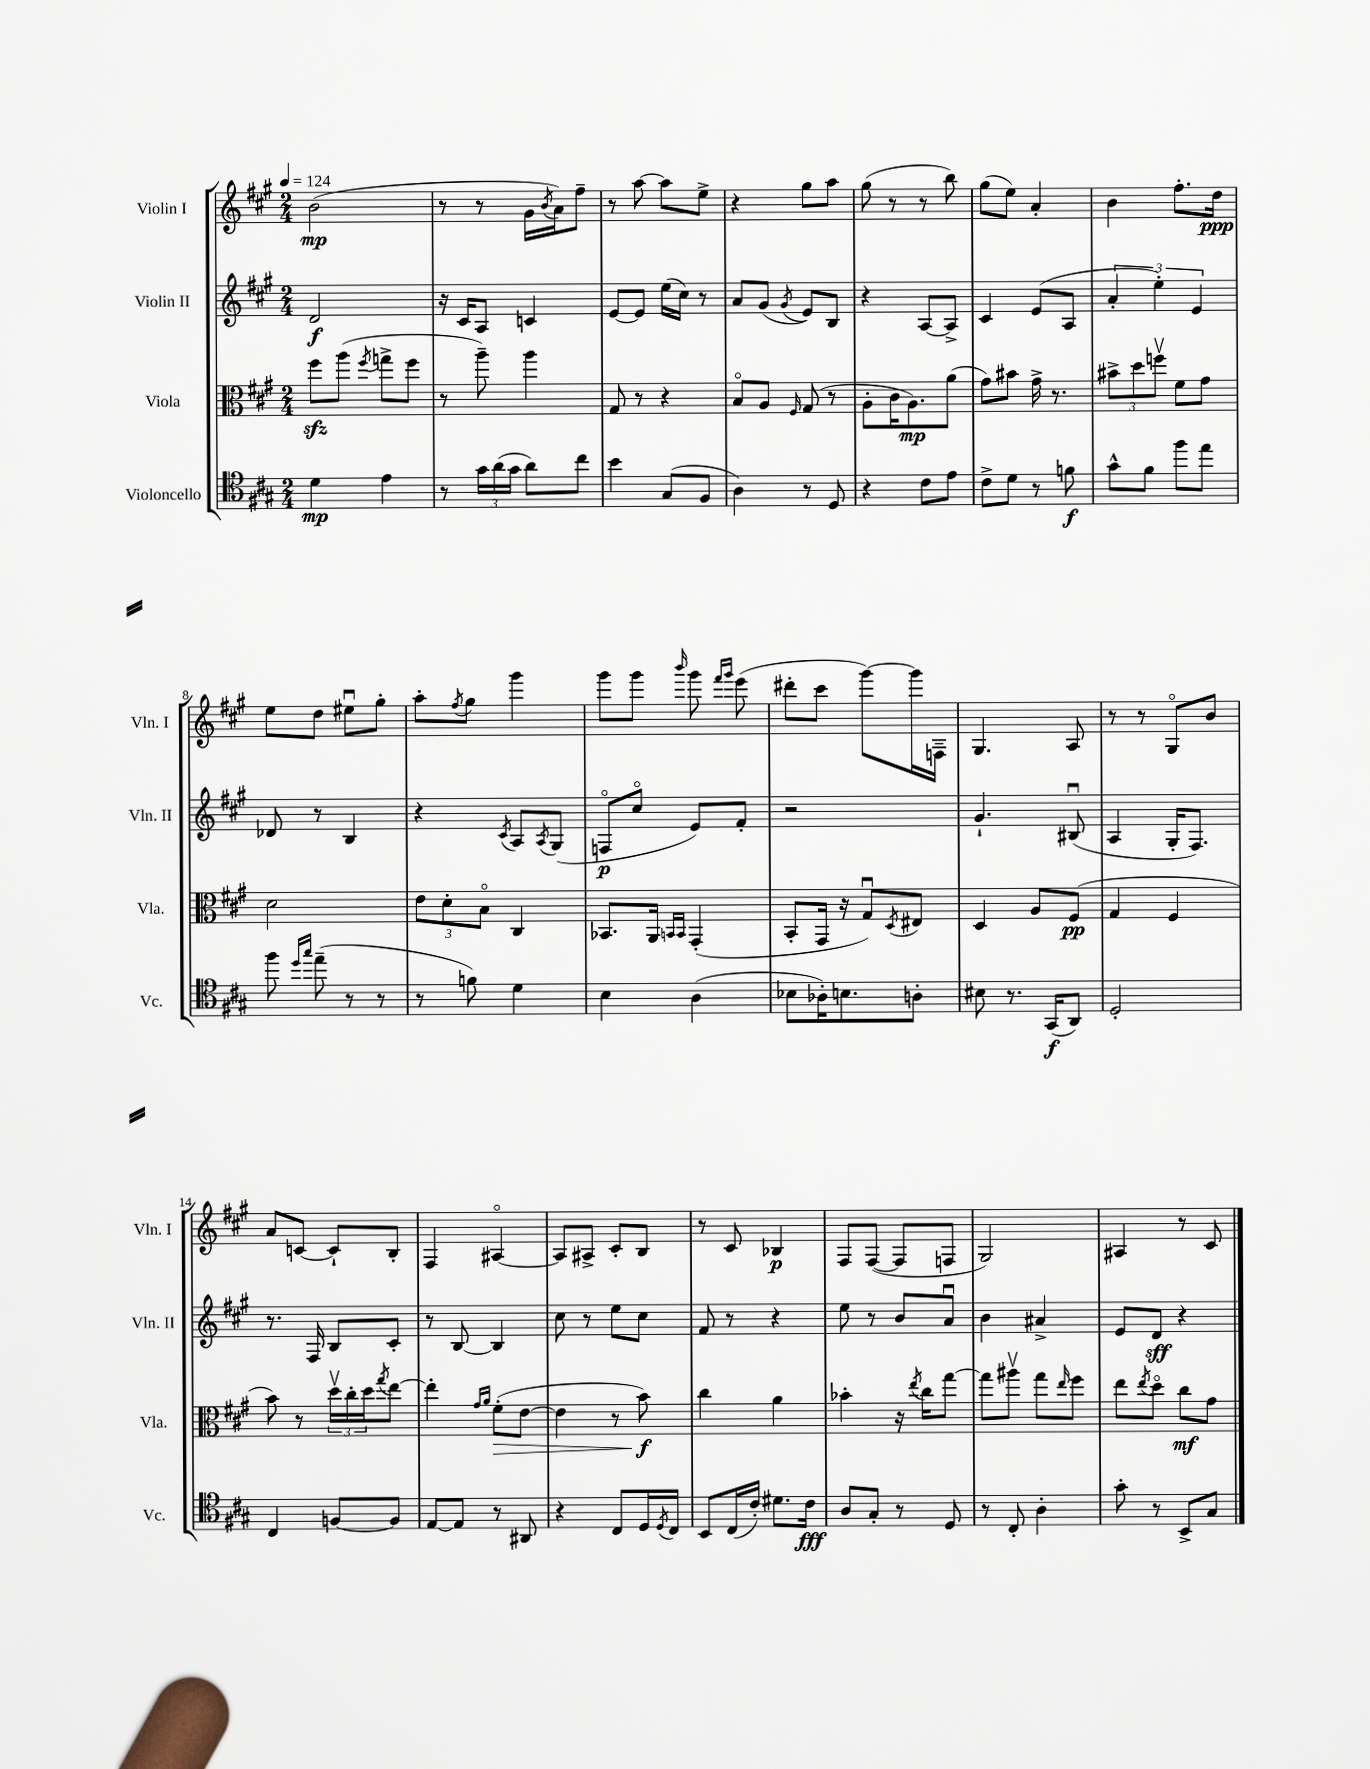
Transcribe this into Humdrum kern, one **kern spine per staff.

**kern	**kern	**kern	**kern
*staff4	*staff3	*staff2	*staff1
*clefC4	*clefC3	*clefG2	*clefG2
*k[f#c#g#]	*k[f#c#g#]	*k[f#c#g#]	*k[f#c#g#]
*M2/4	*M2/4	*M2/4	*M2/4
*MM124	*MM124	*MM124	*MM124
4d\	8ff#\L	2d/	(2b\
.	(8aa\J	.	.
.	8qff#/	.	.
4e\	8gg^\L	.	.
.	8ff#\J	.	.
=	=	=	=
8r	8r	16r	8r
.	.	16c#/LK	.
24g#\LL	8aa~\)	8A/J	8r
(24a\	.	.	.
24g#\JJ	.	.	.
8a\L)	4aa\	4c/	16g#\LL
.	.	.	8qb/
.	.	.	16a\J)
8cc#\J	.	.	8ff#~\J
=	=	=	=
4b\	8G#/	[8e/L	8r
.	8r	8e/]J	[8aa\
(8G#/L	4r	(16ee\LL	8aa\]L
.	.	16cc#\JJ)	.
8F#/J	.	8r	8ee^\J
=	=	=	=
4A\)	8Bo/L	8a/L	4r
.	8A/J	(8g#/J	.
.	16qqF#/	8qg#/	.
8r	(8G#/	8e/L)	8gg#\L
8D/	8r	8B/J	8aa\J
=	=	=	=
4r	8A'\L	4r	(8gg#\
.	16c#\K	.	8r
.	8.A\)	.	.
8c#\L	.	[8A/L	8r
8e\J	(8a\J	8A^/]J	8bb\)
=	=	=	=
8c#^\L	8g#\L)	4c#/	(8gg#\L
8d\J	8b#\J	.	8ee\J)
8r	16g#^\	(8e/L	4a'/
.	8.r	.	.
8f\	.	8A/J	.
=	=	=	=
8g#^^\L	12b#^\L	6a'/	4b\
.	12dd\	.	.
8f#\J	.	.	.
.	12ffv\J	6ee'\)	.
8ff#\L	8f#\L	.	8.ff#'\L
.	.	6e/	.
8ee\J	8g#\J	.	.
.	.	.	16dd\Jk
=	=	=	=
8ff#\	2d\	8d-/	8ee\L
16qqdd/LL	.	.	.
16qqgg#/JJ	.	.	.
(8ee~\	.	8r	8dd\J
8r	.	4B/	8ee#u\L
8r	.	.	8gg#'\J
=	=	=	=
8r	12e\L	4r	8aa'\L
.	12d'\	.	.
.	.	.	8qff#/
8f\)	.	.	8gg#\J
.	12Bo\J	.	.
.	.	8qc#/	.
4d\	4C#/	8A/L	4ggg#\
.	.	8qA/	.
.	.	(8G#/J	.
=	=	=	=
4B\	8.BB-/L	8Fo/L	8ggg#\L
.	.	8cc#o/J	8ggg#\J
.	16AA/Jk	.	.
.	16qqBB/LL	.	.
.	16qqBB/JJ	.	16qqbbb/
(4A\	(4GG#'/	8e/L)	8ggg#\
.	.	.	16qqfff#/LL
.	.	.	16qqggg#/JJ
.	.	8f#'/J	(8eee\
=	=	=	=
8B-\L	8BB'/L	2r	8ddd#'\L
16A-'\K)	16GG#/Jk	.	8ccc#\J
8.B\	16r	.	.
.	8G#u/L)	.	[8ggg#\L)
.	8qD/	.	.
8A'\J	8E#/J	.	16ggg#\]L
.	.	.	16F~\JJ
=	=	=	=
8B#\	4D/	4.g#`/	4.G#/
8.r	.	.	.
.	8A/L	.	.
(16GG#/LK	.	.	.
8AA/J)	(8F#/J	(8B#u/	8A/
=	=	=	=
2D'/	4G#/	4A/	8r
.	.	.	8r
.	4F#/	16G#'/LK	8G#o/L
.	.	8.F#/J)	.
.	.	.	8b/J
=	=	=	=
4C#/	8b\)	8.r	8a/L
.	8r	.	[8c/J
.	.	16F#/	.
[8F/L	24ddv\LL	8B/L	8c`/]L
.	24cc#'\	.	.
.	24dd\J	.	.
.	8qgg#/	.	.
8F/]J	[8ee\J	8c#'/J	8B'/J
=	=	=	=
[8E/L	4ee'\]	8r	4F#/
8E/]J	.	[8B/	.
.	16qqg#/LL	.	.
.	16qqa/JJ	.	.
8r	(8f#'\L	4B/]	[4A#o/
8AA#/	[8e\J	.	.
=	=	=	=
4r	4e\]	8cc#\	8A#/]L
.	.	8r	8A#^/J
8C#/L	8r	8ee\L	8c#'/L
16D/L	8b\)	8cc#\J	8B/J
8qD/	.	.	.
16C#/JJ	.	.	.
=	=	=	=
8BB/L	4cc#\	8f#/	8r
(16C#/L	.	8r	8c#/
16c#'/JJ)	.	.	.
8.d#\L	4a\	4r	4B-/
16c#\Jk	.	.	.
=	=	=	=
8A/L	4b-'\	8ee\	8F#/L
8G#'/J	.	8r	([8F#/J
8r	16r	8b/L	8F#/]L
.	8qee/	.	.
.	16cc#\LK	.	.
8D/	[8gg#\J	8au/J	8F/J
=	=	=	=
8r	8gg#\]L	4b\	2G#/)
8C#'/	8aa#v\J	.	.
4A'\	8gg#\L	4a#^/	.
.	16qqee/	.	.
.	8ff#\J	.	.
=	=	=	=
8g#'\	8ee\L	8e/L	4A#/
.	8qee/	.	.
8r	8ddo\J	8d/J	.
8BB^/L	8cc#\L	4r	8r
8G#/J	8g#\J	.	8c#/
==	==	==	==
*-	*-	*-	*-
